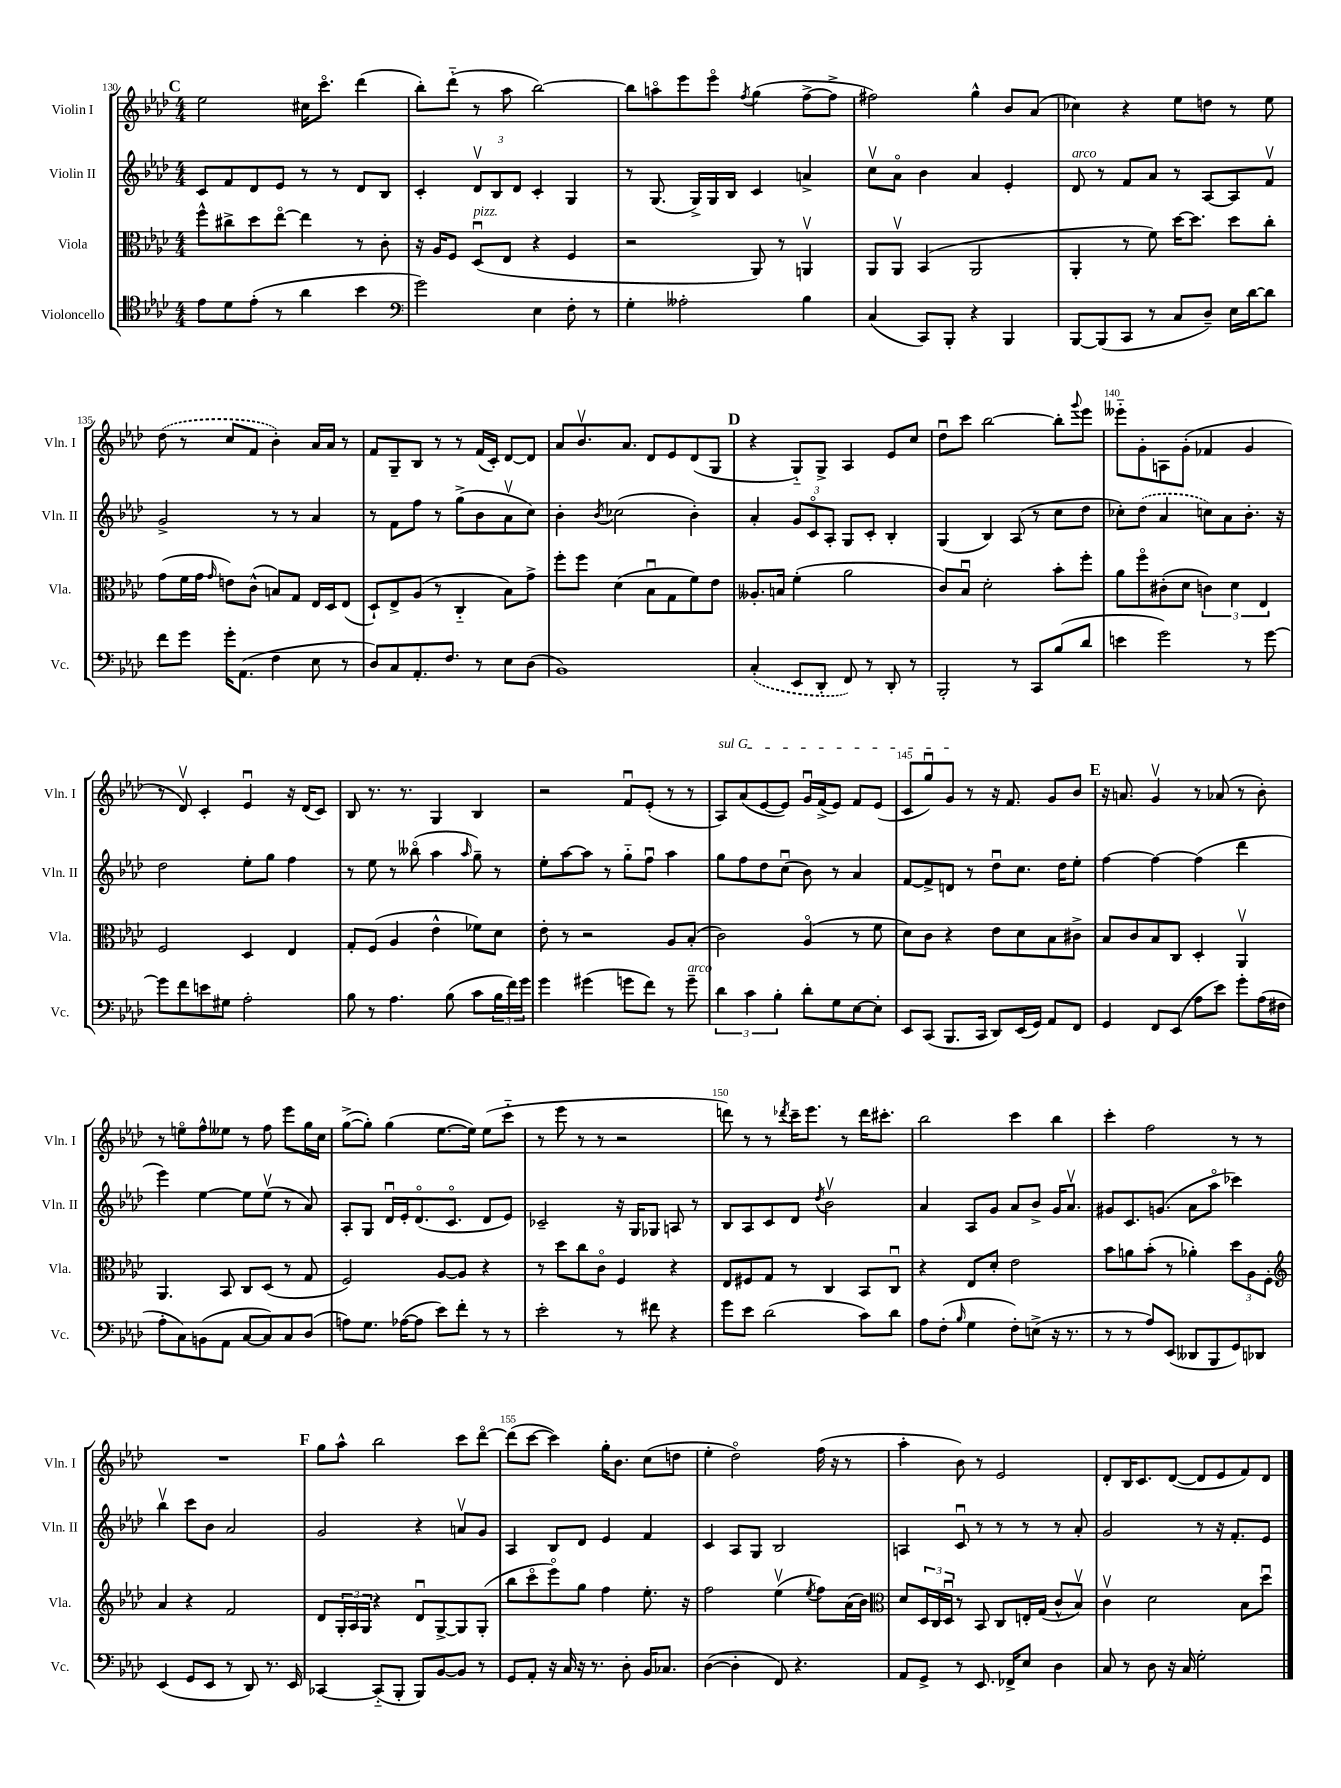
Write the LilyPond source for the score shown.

<<
\new StaffGroup <<
\new Staff = "s0" \with { instrumentName = "Violin I" shortInstrumentName = "Vln. I" } {
    \clef treble \key aes \major \numericTimeSignature \time 4/4
    \mark \markup { \bold "C" } ees''2 cis''16 c'''8.\flageolet des'''4( |
    bes''8-.) des'''8-_( r8 aes''8 bes''2~) |
    bes''8 a''8\flageolet ees'''8 ees'''8\flageolet \acciaccatura { f''8 } g''4( f''8~-> f''8-> |
    fis''2) g''4-^ bes'8 aes'8( |
    ces''4) r4 ees''8 d''8 r8 ees''8 |
    \once \slurDashed des''8( r8 c''8 f'8 bes'4-.) aes'16 aes'16 r8 |
    f'8 g8-- bes8 r8 r8 f'16( c'16-.) des'8~ des'8 |
    aes'8 bes'8.\upbow aes'8. des'8 ees'8 des'8( g8 |
    \mark \markup { \bold "D" } r4 g8-_) g8-> aes4 ees'8 c''8 |
    des''8\downbow c'''8 bes''2~ bes''8-. \appoggiatura { g'''8 } ees'''8 |
    eeses'''8-_ g'8-. a8 g'8-.( fes'4 g'4 |
    r8 des'8\upbow) c'4-. ees'4\downbow r16 des'16( c'8) |
    bes8 r8. r8. g4 bes4 |
    r2 f'8\downbow ees'8-.( r8 r8 |
    \once \override TextSpanner.bound-details.left.text = \markup { \italic "sul G" } aes8\startTextSpan) aes'8( ees'8~ ees'8) g'16\downbow f'16->( ees'8) f'8 ees'8( |
    c'8 g''8\downbow) g'8\stopTextSpan r8 r16 f'8. g'8 bes'8 |
    \mark \markup { \bold "E" } r16 a'8. g'4\upbow r8 aes'8( r8 bes'8-.) |
    r8 e''8\flageolet f''8-^ eeses''8 r8 f''8 ees'''8 g''16 c''16 |
    g''8~->( g''8-.) g''4( ees''8.~ ees''16) ees''8( c'''8-_ |
    r8 ees'''8 r8 r8 r2 |
    d'''8) r8 r8 \acciaccatura { des'''8 } c'''16-- ees'''8. r8 des'''16 cis'''8.-. |
    bes''2 c'''4 bes''4 |
    c'''4-. f''2 r8 r8 |
    R1 |
    \mark \markup { \bold "F" } g''8 aes''8-^ bes''2 c'''8 des'''8~\flageolet |
    des'''8( c'''8~ c'''4) g''16-. bes'8. c''8( d''8 |
    ees''4-. des''2\flageolet) f''16( r16 r8 |
    aes''4-. bes'8) r8 ees'2 |
    des'8-. bes16 c'8. des'8~( des'8 ees'8 f'8) des'8 \bar "|." |
}
\new Staff = "s1" \with { instrumentName = "Violin II" shortInstrumentName = "Vln. II" } {
    \clef treble \key aes \major \numericTimeSignature \time 4/4
    \mark \markup { \bold "C" } c'8 f'8 des'8 ees'8 r8 r8 des'8 bes8 |
    c'4-. \tuplet 3/2 { des'8\upbow bes8 des'8 } c'4-. g4 |
    r8 g8.( g16->) g16 bes16 c'4 a'4-> |
    c''8\upbow aes'8\flageolet bes'4 aes'4 ees'4-. |
    des'8^\markup { \italic "arco" } r8 f'8 aes'8 r8 aes8~ aes8 f'8\upbow |
    g'2-> r8 r8 aes'4 |
    r8 f'8 f''8 r8 g''8->( bes'8 aes'8\upbow c''8) |
    bes'4-. \acciaccatura { bes'8 } ces''2( bes'4-.) |
    \mark \markup { \bold "D" } aes'4-. \tuplet 3/2 { g'8 c'8\flageolet aes8-. } g8 c'8-. bes4-. |
    g4( bes4) aes8( r8 c''8 des''8 |
    ces''8-.) \once \slurDashed des''8( aes'4 c''8) aes'8 bes'8.-. r16 |
    des''2 ees''8-. g''8 f''4 |
    r8 ees''8 r8 beses''8\flageolet( aes''4 \grace { aes''16 } g''8--) r8 |
    ees''8-. aes''8~ aes''8 r8 g''8-_ f''8\downbow aes''4 |
    g''8 f''8 des''8 c''8\downbow( bes'8) r8 aes'4 |
    f'8~ f'8-> d'8 r8 des''8\downbow c''8. des''16 ees''8-. |
    \mark \markup { \bold "E" } f''4~ f''4~ f''4( des'''4 |
    ees'''4) ees''4~ ees''8 ees''8\upbow( r8 aes'8) |
    aes8-. g8 des'16\downbow ees'16-. des'8.\flageolet( c'8.\flageolet des'8 ees'8) |
    ces'2-- r16 g16 ges8 a8 r8 |
    bes8 aes8 c'8 des'8 \acciaccatura { des''8 } bes'2\upbow |
    aes'4 aes8 g'8 aes'8 bes'8-> g'16 aes'8.\upbow |
    gis'8 c'8. g'8.( aes'8 aes''8\flageolet ces'''4) |
    bes''4\upbow c'''8 bes'8 aes'2 |
    \mark \markup { \bold "F" } g'2 r4 a'8\upbow g'8 |
    aes4 bes8 des'8 ees'4 f'4 |
    c'4 aes8 g8 bes2 |
    a4 c'8\downbow r8 r8 r8 r8 aes'8-. |
    g'2 r8 r16 f'8.-. ees'8 \bar "|." |
}
\new Staff = "s2" \with { instrumentName = "Viola" shortInstrumentName = "Vla." } {
    \clef alto \key aes \major \numericTimeSignature \time 4/4
    \mark \markup { \bold "C" } f''8-^ cis''8-> des''8 ees''8~\flageolet ees''4 r8 c'8-. |
    r16 aes16 f8 des8\downbow^\markup { \italic "pizz." }( ees8 r4 f4 |
    r2 aes,8) r8 a,4\upbow |
    aes,8 aes,8\upbow bes,4( aes,2 |
    aes,4-. r8 f'8) des''16~ des''8. des''8 c''8-. |
    g'8( f'16 g'16 \grace { g'16 } e'8) c'8-^( b8) g8 ees16 des16 ees8( |
    des8-!) ees8-> aes8( r8 c4-_ bes8) g'8-> |
    f''8-. f''8 des'4( bes8\downbow g8 f'8) ees'8 |
    \mark \markup { \bold "D" } aeses8.-. b16 f'4-.( aes'2 |
    c'8) bes8\downbow des'2-. bes'8-. f''8-. |
    aes'8 f''8\flageolet cis'8-.( des'8 \tuplet 3/2 { c'4) des'4 ees4 } |
    f2 des4 ees4 |
    g8-. f8( aes4 ees'4-^ fes'8) des'8 |
    ees'8-. r8 r2 aes8 bes8-.( |
    c'2) aes4\flageolet( r8 f'8 |
    des'8) c'8 r4 ees'8 des'8 bes8 cis'8-> |
    \mark \markup { \bold "E" } bes8 c'8 bes8 c8 des4-. aes,4\upbow |
    aes,4. bes,8 c8 des8( r8 g8 |
    f2) aes8~ aes8 r4 |
    r8 des''8 c''8 c'8\flageolet f4 r4 |
    ees8 fis8 g8 r8 c4 bes,8 c8\downbow |
    r4 ees8 des'8-. ees'2 |
    bes'8 a'8 bes'8-.( r8 aes'4-.) \tuplet 3/2 { des''8 aes8 f8-. } |
    \clef treble aes'4 r4 f'2 |
    \mark \markup { \bold "F" } des'8 \tuplet 3/2 { g16-. aes16 g16 } r4 des'8\downbow g8~-> g8 g8-.( |
    bes''8 c'''8\flageolet ees'''8\flageolet) g''8 f''4 ees''8.-. r16 |
    f''2 ees''4\upbow( \acciaccatura { ees''8 } f''8) aes'16( bes'16) |
    \clef alto des'8 \tuplet 3/2 { des16 c16 des16\downbow } r8 bes,8 c8 e16-. g16( c'8-^ bes8\upbow) |
    c'4\upbow des'2 bes8 des''8\downbow \bar "|." |
}
\new Staff = "s3" \with { instrumentName = "Violoncello" shortInstrumentName = "Vc." } {
    \clef tenor \key aes \major \numericTimeSignature \time 4/4
    \mark \markup { \bold "C" } ees'8 des'8 ees'8-.( r8 aes'4 bes'4 |
    \clef bass g'2) ees4 f8-. r8 |
    g4-. aeses2-. bes4 |
    c4( c,8) bes,,8-. r4 bes,,4 |
    bes,,8~ bes,,8( c,8 r8 c8 des8--) ees16 des'16~ des'8 |
    f'8 g'8 g'16-. aes,8.( f4 ees8 r8 |
    des8) c8 aes,8.-. f8. r8 ees8 des8( |
    bes,1) |
    \mark \markup { \bold "D" } \once \slurDashed c4-.( ees,8 des,8-. f,8) r8 des,8-. r8 |
    bes,,2-. r8 c,8 bes8( des'8 |
    e'4 g'2) r8 g'8~ |
    g'8 f'8 e'8 gis8 aes2-. |
    bes8 r8 aes4. bes8( c'8 \tuplet 3/2 { bes16 f'16) g'16 } |
    g'4 gis'4( g'8 f'8) r8 g'8--^\markup { \italic "arco" } |
    \tuplet 3/2 { des'4 c'4 bes4-. } des'8-. g8 ees8~ ees8-. |
    ees,8 c,8( bes,,8. c,16 des,8) ees,16( g,16) aes,8 f,8 |
    \mark \markup { \bold "E" } g,4 f,8 ees,8( aes8 ees'8) g'8-. aes16( fis16 |
    aes8-. c8) b,8( aes,8 c8~ c8) c8 des8( |
    a8) g8. aes16~( aes8 ees'8) f'8-. r8 r8 |
    ees'2-. r8 fis'8 r4 |
    g'8 ees'8 des'2( c'8) des'8 |
    aes8 f8-.( \grace { bes16 } g4 f8-.) e8->( r16 r8. |
    r8 r8 aes8) ees,8( deses,8 bes,,8 g,8) des,8 |
    ees,4( g,8 ees,8 r8 des,8) r8. ees,16 |
    \mark \markup { \bold "F" } ces,4~ ces,8-_( bes,,8-. bes,,8) bes,8~ bes,8 r8 |
    g,8 aes,8-. r16 c16 r16 r8. des8-. bes,16 ces8. |
    des4~( des4-. f,8) r4. |
    aes,8 g,8-> r8 ees,8. fes,16-> ees8 des4 |
    c8 r8 des8 r16 c16 g2-. \bar "|." |
}
>>
>>
\layout { \context { \Score currentBarNumber = #130 \override BarNumber.break-visibility = ##(#f #t #t) barNumberVisibility = #(every-nth-bar-number-visible 5) } }
